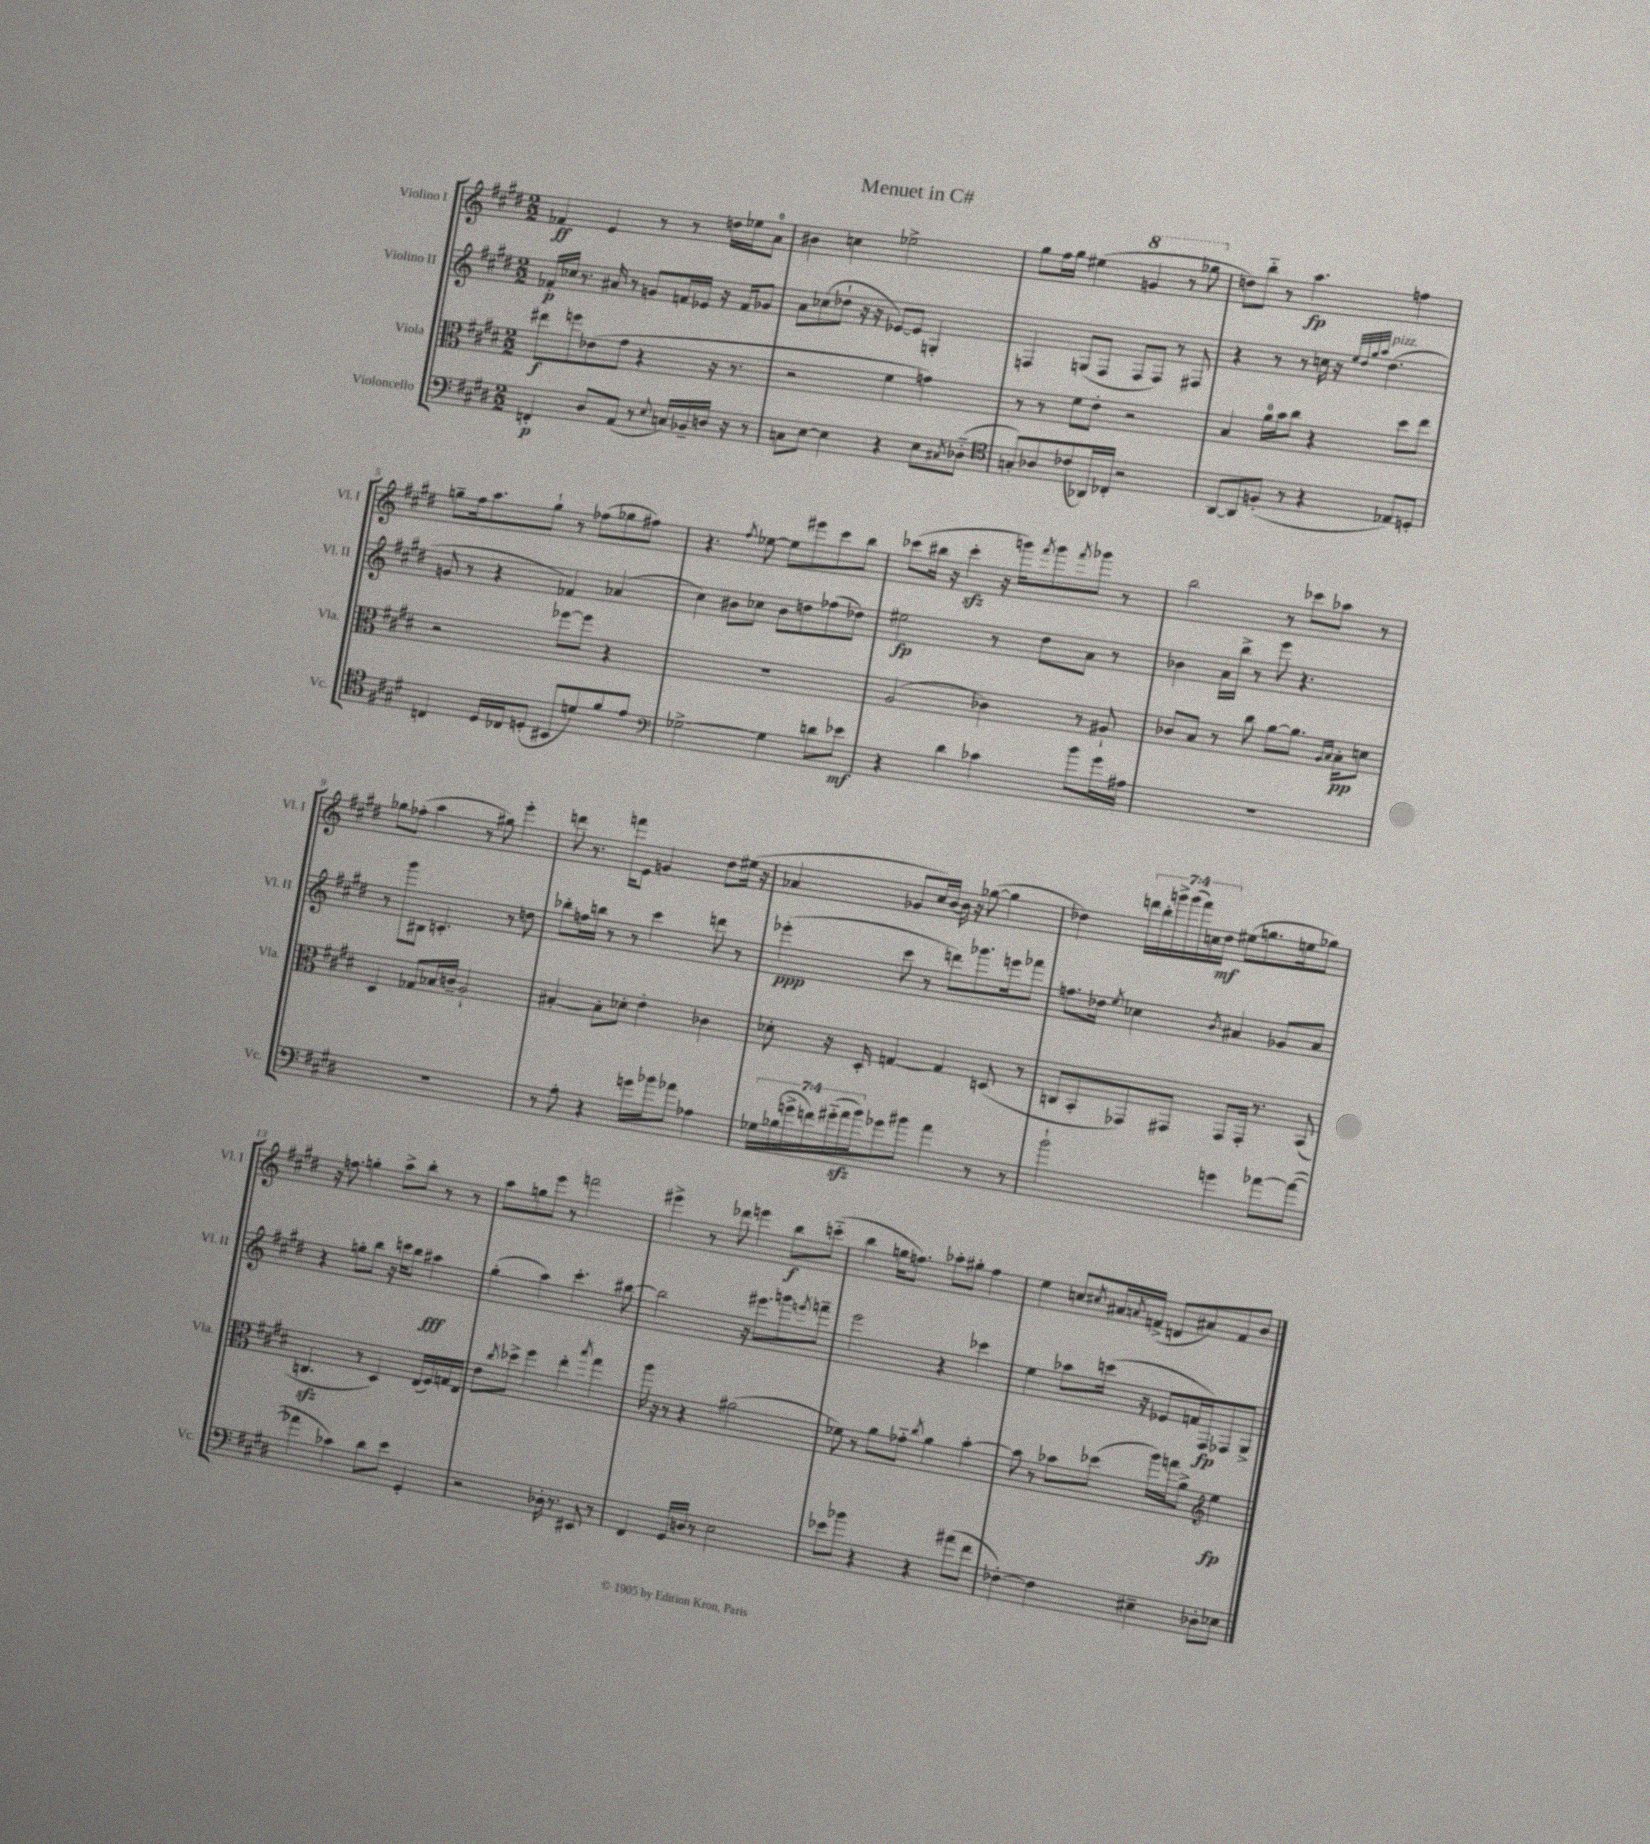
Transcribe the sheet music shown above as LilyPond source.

\header { title = "Menuet in C#" }
<<
\new StaffGroup <<
\new Staff = "s0" \with { instrumentName = "Violino I" shortInstrumentName = "Vl. I" } {
    \clef treble \key e \major \numericTimeSignature \time 2/2 \override Staff.TupletNumber.text = #tuplet-number::calc-fraction-text
    fes'4\ff e'4 r8 r8 d''16 ees''16 a'8-0 |
    bis'4 c''4 ees''2-> |
    gis''8 fis''16 gis''16 eis''4( \ottava #1 g''4 r8 ges'''8 \ottava #0 |
    d''8) b''8-_ r8 a''4.\fp f''4 |
    g''8-- fis''16 a''8. g''8-! r8 fes''8( ges''8 fis''8) |
    r4. \acciaccatura { fis''8 } ees''8~ ees''8 eis'''8 cis'''8 b''8 |
    ces'''8( bis''16 r16 ces'''4-.\sfz r16 g'''16) \acciaccatura { fis'''8 } g'''8 \acciaccatura { fis'''8 } ges'''8 r8 |
    b''2 r8 ces'''8 aes''8 r8 |
    ges''8 fes''8-.( a''4 r8 gis''8) e'''4-. |
    d'''8 r8. f'''16 e'8 g'4 dis''8 eis''16( r16 |
    aes'4 ges'8 cis''16) b'16~ b'16 r16 ges''8~( ges''4 |
    des''4) \tuplet 7/4 { d'''16 b''16-. g'''16-> g'''16( fis'''16) c''16 des''16\mf } eis''8( g''8. e''16 ges''8) |
    r16 f''8. g''4-. a''8-> b''8-. r8 r8 |
    a''8 g''8 e'''8 r8 f'''2 |
    eis'''4-> r8 des'''8 e'''4 b''8\f c'''8-_( |
    b''4 g''16 f''8.) aes''8-. gis''8-. f''4 |
    e''4 c''8 \acciaccatura { cis''8 } ais'16 \acciaccatura { a'8 } f'16->( d'8 ais'8) f'8 b'8 \bar "|." |
}
\new Staff = "s1" \with { instrumentName = "Violino II" shortInstrumentName = "Vl. II" } {
    \clef treble \key e \major \numericTimeSignature \time 2/2
    fes'16-.\p ces''16 r8. ais'16 r8 g'8 f'16 ees'16 r16 f'16 ges'8 |
    a'8 ces''8( des''8-! r16 r16 ees'8~) ees'8 g4-. |
    f4 g8( f8 f8 f8) r8 fis8 |
    r4 r8 r8 c''16 r16 \grace { e''32 dis''32 gis''32 a''32 } dis''4.^\markup { \italic "pizz." }( |
    g'8 r8 r4 fes'4) aes'4( |
    cis''4) bis'8 ces''8 bis'8 d''8 fes''8( des''8) |
    eis''2\fp r8 dis''8 a'8 r8 |
    bes'4 a'16 b''16-> r8 e'''8 r4. |
    r8 gis'''8 bis8 c'4.-. r8 d''8 |
    bes''8-. f''16 b''16 r8 r8 cis'''4 d'''8 r8 |
    ees'''4-.\ppp( cis'''8 r8 d'''8) ges'''8. e'''16 fes'''8 |
    f''8. des''16 \acciaccatura { e''8 } ces''4 \acciaccatura { b'8 } ais'4 ges'8 ais'8 |
    r4 g''8-. b''8 r16 c'''16 b''8 ais''4\fff |
    gis''4-.( a''4) cis'''4.-. bis''8~ |
    bis''2 r16 eis'''8. g'''8 \acciaccatura { e'''8 } f'''8-- |
    e'''2 r4 ces'''4 |
    e''4 aes''8 c'''16( r16 ees'8 f'16 fis16\fp) fes8 gis8-> \bar "|." |
}
\new Staff = "s2" \with { instrumentName = "Viola" shortInstrumentName = "Vla." } {
    \clef alto \key e \major \numericTimeSignature \time 2/2
    eis''8\f f''8 ees'8( gis'8 r4 r16 r8. |
    r2 fis'4 g'4) |
    r8 r8 fis'8 e'8-. r2 |
    b4 a'16-0 b'16 cis''8 r4 dis''8 e''8 |
    r2 fes''8~ fes''8 r4 |
    R1 |
    a2( ces'4) r8 ais8-! |
    ces'8 b8 r8 cis''8 a'8~ a'8. \grace { a16 b16 } b16-.\pp d'8 |
    dis4 ges8 bes16 c'16-- a2-! |
    bis4~-. bis8-. des'8-. e'4-. ces'4 |
    des'8-. r16 dis16-. g4~ g4 d8( r8 |
    c8 b,8-. ges,8) gis,8 gis,8 gis,16-. r8. b,8( |
    c4.\sfz r8 dis4) e16( fis16) g16 e16 |
    e'8 \acciaccatura { cis''8 } des''8-> fis''4 e''4-. \acciaccatura { b''8 } gis''4 |
    a''16 r16 r8 r4 ais'2( |
    fes'8) r8 a'8 ges'8-_ \acciaccatura { cis''8 } a'4 b'4~-. |
    b'8 r8 bes'8 des''8( a''16) g''16 a'8-> \clef treble e''4\fp \bar "|." |
}
\new Staff = "s3" \with { instrumentName = "Violoncello" shortInstrumentName = "Vc." } {
    \clef bass \key e \major \numericTimeSignature \time 2/2 \override Staff.TupletNumber.text = #tuplet-number::calc-fraction-text
    f,4-.\p dis8 a,8( r8 \appoggiatura { e8 } c16) bes,16-- d16 r16 r8 |
    c8 e8~ e4 r4 e8 \acciaccatura { cis8 } des8-_( |
    \clef tenor g8-.) aes8 ces'8( aes,16) ces16-. r2 |
    a,8~ a,8 f8-.( r8 r4 ees8) d8-. |
    c4 dis16 ces16 d8-.( bis,8 d'8) fis'8 e'8 |
    \clef bass ges2~-> ges4 d'8 ees'8\mf |
    r4 dis'4 ces'4 b'8 gis'16 ais16 |
    R1 |
    R1 |
    r8 a8-. r4 g'16 bes'16 aes'8 aes4 |
    \tuplet 7/4 { ges16 bes16( g'16-> f'16) gis'16-_( a'16\sfz b'16) } ges'8 bis'8 a'4 r8 r8 |
    b'2-! g'4 aes'8~ aes'8~( |
    aes'4 ces'4) dis'8 e'8 gis,4-. |
    r2 des16-. r8. eis,8 r8 |
    fis,4 gis,16 d16 r8 e2 |
    ees'8 bes'8 r4 r4 ais'8( fis'8 |
    fes4~-.) fes4 eis4-- des8-. ees8 \bar "|." |
}
>>
>>
